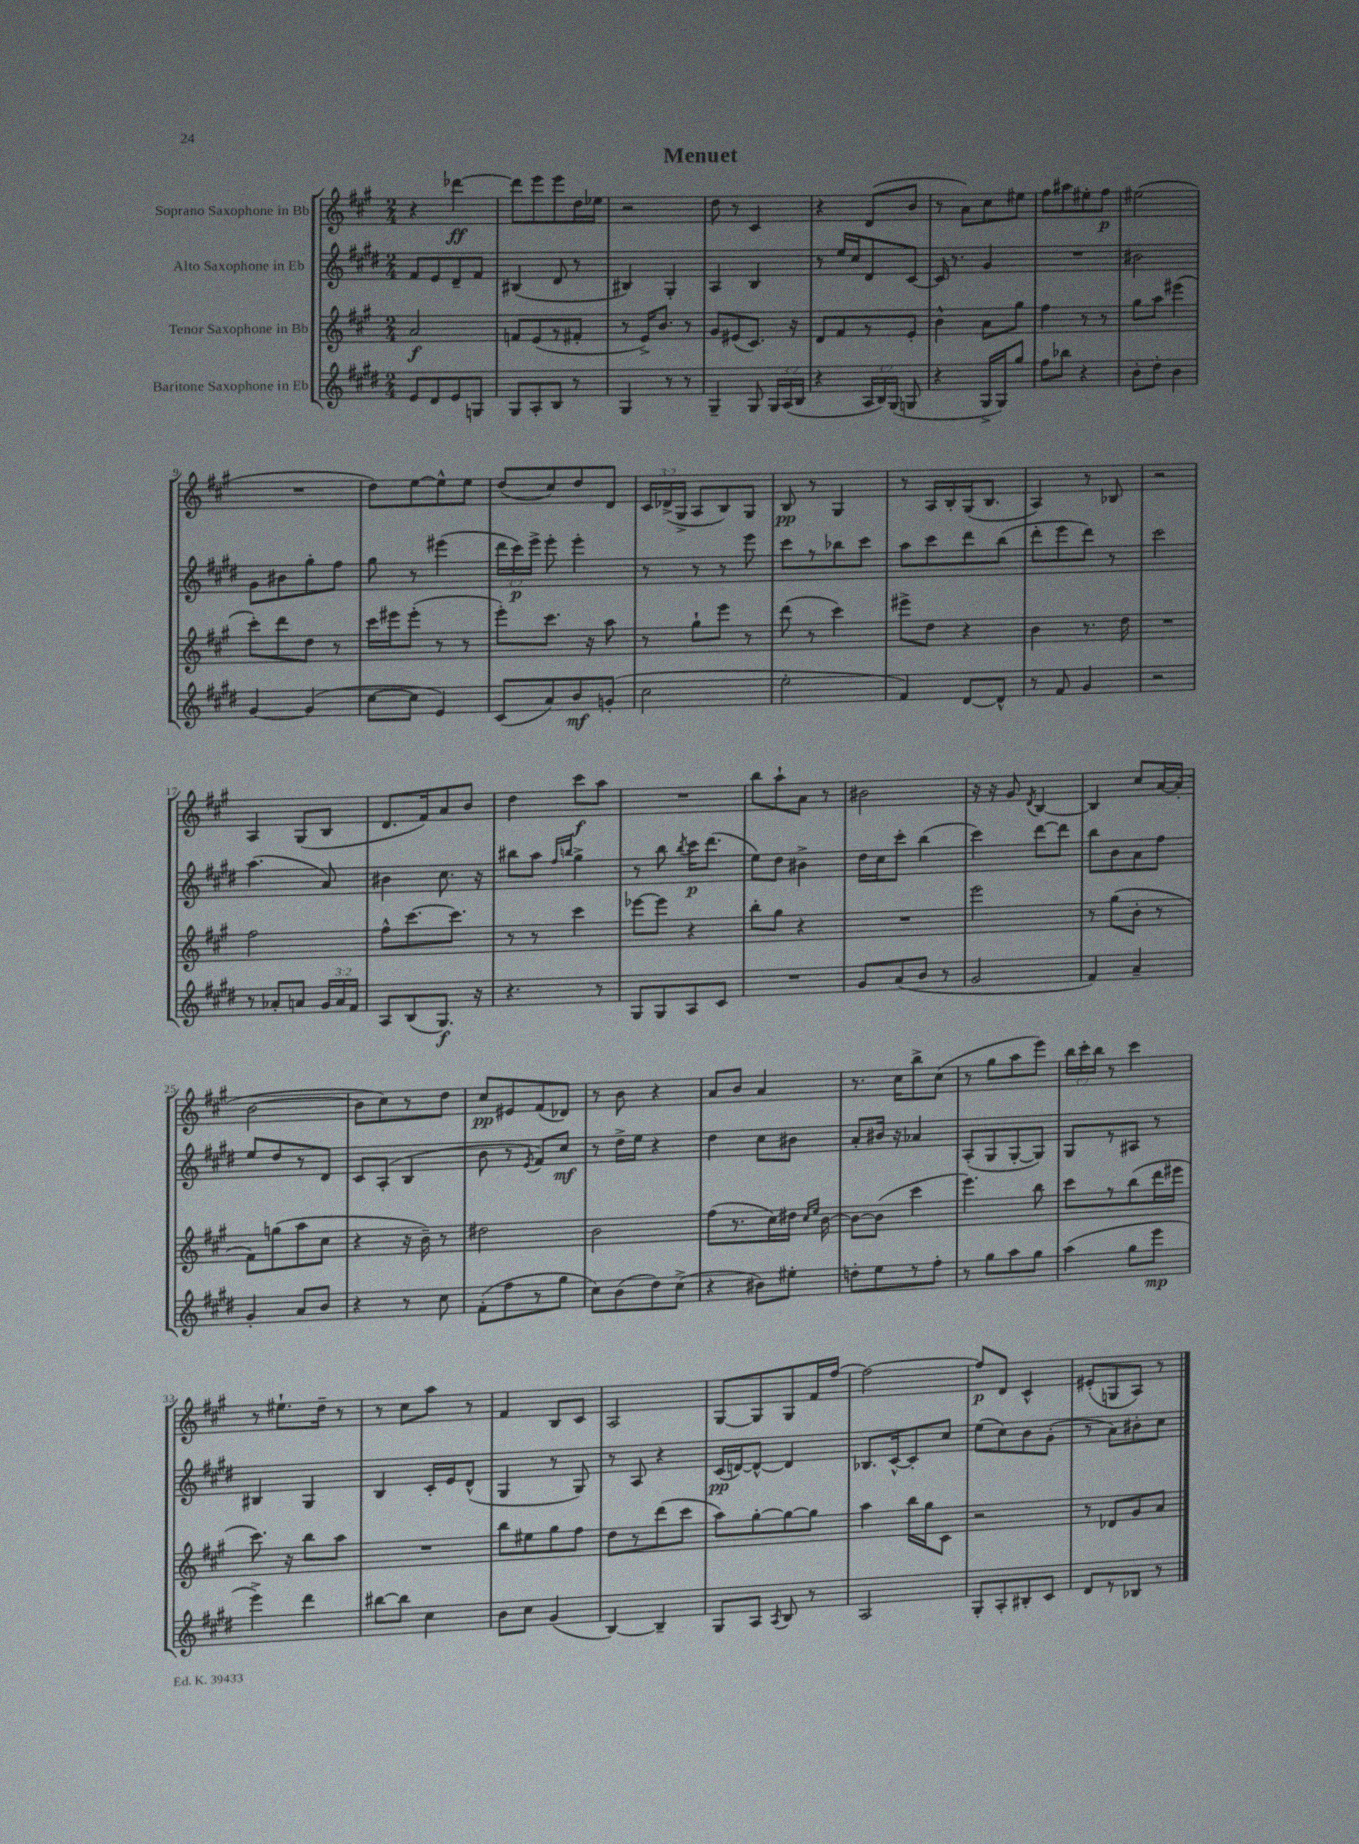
\header { title = "Menuet" }
<<
\new StaffGroup <<
\new Staff = "s0" \with { instrumentName = "Soprano Saxophone in Bb" } {
    \clef treble \key a \major \numericTimeSignature \time 2/4 \override Staff.TupletNumber.text = #tuplet-number::calc-fraction-text
    \autoBeamOff r4 des'''4~\ff |
    des'''8[ e'''8 e'''8 d''16 ees''16] |
    r2 |
    d''8 r8 cis'4 |
    r4 d'8[( b'8] |
    r8 a'8[) cis''8 eis''8] |
    fis''8[ ais''8 eis''8-. fis''8]\p |
    eis''2( |
    R2 |
    d''8[) e''8~ e''8-^ e''8] |
    d''8[( cis''8) d''8 d'8] |
    \tuplet 3/2 { cis'16[ des'16->( gis16]-> } a8[ b8) gis8] |
    b8\pp r8 gis4 |
    r8 a16[ b16-. gis16( b8.] |
    a4) r8 bes8 |
    r2 |
    a4 gis8[( b8] |
    d'8.[ fis'16) a'8 b'8] |
    d''4 cis'''8[\f a''8] |
    R2 |
    b''8[ a''8-! a'8] r8 |
    bis'2 |
    r16 r16 gis'8 \acciaccatura { d'8 } b4~ |
    b4 cis''8[ a'16~ a'16]-.( |
    b'2~ |
    b'8[ cis''8) r8 d''8] |
    cis''8[\pp eis'8 fis'8( des'8]) |
    r8 b'8 r4 |
    a'8[ b'8] a'4 |
    r8. cis''16[ b''8-> cis''8]( |
    r8 gis''8[ a''8 e'''8]) |
    \tuplet 3/2 { b''16[ cis'''16-. b''16] } r8 cis'''4 |
    r8 eis''8.[-! d''16]-- r8 |
    r8 cis''8[ a''8] r8 |
    fis'4 b8[ cis'8] |
    a2 |
    gis8[~ gis8 gis8 fis'16 fis''16]~ |
    fis''2~ |
    fis''8[\p d'8] cis'4-^ |
    eis'8[-.( g8 a8]) r8 \bar "|." |
}
\new Staff = "s1" \with { instrumentName = "Alto Saxophone in Eb" } {
    \clef treble \key e \major \numericTimeSignature \time 2/4 \override Staff.TupletNumber.text = #tuplet-number::calc-fraction-text
    \autoBeamOff fis'8[ e'8 dis'8-- fis'8] |
    bis4( dis'8 r8 |
    bis4) gis4-. |
    a4 b4 |
    r8 e''16[ cis''16 dis'8 cis'8]~ |
    cis'16 r8. gis'4 |
    R2 |
    bis'2 |
    gis'8[ bis'8 gis''8-. fis''8] |
    gis''8 r8 eis'''4( |
    \tuplet 3/2 { dis'''16[ cis'''16\p) e'''16]-> } e'''8-. e'''4-. |
    r8 r8 r8 e'''8 |
    cis'''8[ r8 bes''8 cis'''8] |
    a''8[ cis'''8 dis'''8 b''8]( |
    dis'''8[-. e'''8 dis'''8]) r8 |
    cis'''2 |
    a''4.( a'8) |
    bis'4 cis''8. r16 |
    bis''8[ a''8] \grace { fis''16[ b''16] } gis''4-> |
    r8 b''8 \acciaccatura { b''8 } cis'''16[\p dis'''8.]( |
    e''8[) dis''8] bis'4-> |
    dis''16[ cis''16 cis'''8]-. b''4( |
    cis'''4) dis'''8[~ dis'''8] |
    b''8[ b'8 a'8 fis''8] |
    e''8[ dis''8 r8 dis'8] |
    cis'8[ a8]-.( b4 |
    b'8 r8 \acciaccatura { e'8 } fis'8[) cis''8]\mf |
    r8 dis''16[-> e''16] r4 |
    dis''4 cis''8[ bis'8] |
    a'8[-. bis'16] r16 aes'4 |
    a8[-.( gis8 gis8~-. gis8]) |
    gis8[ r8 ais8] r8 |
    bis4 gis4 |
    b4 cis'16[-. e'16 dis'8]-^( |
    gis4 r8 gis8) |
    r8 a8 r4 |
    cis'16[\pp( d'16~) d'8]~-^ d'4 |
    bes8.[ cis'16~-^ cis'8-. cis''8] |
    e''8[( cis''8) b'8 gis'8]-.( |
    r8 a'8[) bis'8-. cis''8] \bar "|." |
}
\new Staff = "s2" \with { instrumentName = "Tenor Saxophone in Bb" } {
    \clef treble \key a \major \numericTimeSignature \time 2/4
    \autoBeamOff a'2\f |
    f'8[ e'8( r8 fis'8]-. |
    r8 e'16[->) b'8.] r8 |
    gis'8[ eis'8( cis'8.]) r16 |
    d'8[ fis'8 r8 e'8]-. |
    b'4-^ a'8[ gis''8] |
    fis''4 r8 r8 |
    gis''8[ a''8] eis'''4( |
    cis'''8[-.) d'''8 d''8] r8 |
    cis'''16[ eis'''16 eis'''8]-.( r8 r8 |
    e'''8[-.) cis'''8.] r16 a''8 |
    r8 gis''8[-! e'''8] r8 |
    d'''8( r8 cis'''4) |
    eis'''8[-> d''8] r4 |
    b'4 r8. d''16 |
    R2 |
    fis''2 |
    fis''8[-^ cis'''8.~ cis'''8.] |
    r8 r8 cis'''4 |
    ees'''8[~ ees'''8] r4 |
    b''8[-. gis''8] r4 |
    R2 |
    e'''2 |
    r8 gis''8[( b'8]-. r8 |
    fis'8[) g''8( a''8 cis''8] |
    r4 r16 b'16--) r8 |
    dis''2 |
    b'2 |
    fis''8[( r8. cis''16) dis''16] \grace { cis''16[ e''16] } b'16~ |
    b'8[~ b'8]( cis'''4 |
    e'''4.) b''8 |
    cis'''8[ r8 b''8( d'''16 eis'''16] |
    cis'''8.) r16 b''8[ a''8] |
    R2 |
    b''8[ eis''8 gis''8 fis''8] |
    d''8[ r8 d'''8( cis'''8] |
    a''8[) gis''8~-. gis''8~ gis''8] |
    a''4 b''16[ gis''16 cis'8] |
    r2 |
    r8 des'8[ gis'8 a'8] \bar "|." |
}
\new Staff = "s3" \with { instrumentName = "Baritone Saxophone in Eb" } {
    \clef treble \key e \major \numericTimeSignature \time 2/4 \override Staff.TupletNumber.text = #tuplet-number::calc-fraction-text
    \autoBeamOff e'8[ dis'8 e'8 g8] |
    gis8[ a8-. b8] r8 |
    gis4 r8 r8 |
    gis4-- gis8 \tuplet 3/2 { gis16[ a16( b16] } |
    r4 \tuplet 3/2 { a16[ b16) gis16]( } g8 |
    r4 gis16[-> gis16) gis''8] |
    fis''8[ bes''8] r4 |
    b'8[-. dis''8]-. b'4 |
    gis'4~ gis'4( |
    cis''8[~ cis''8] e'4) |
    cis'8[( a'8) b'8\mf g'8]-.( |
    cis''2 |
    e''2-. |
    fis'4) dis'8[~ dis'8]-^ |
    r8 fis'8 gis'4 |
    r2 |
    r8 aes'8[-. a'8] \tuplet 3/2 { gis'16[ a'16 fis'16] } |
    a8[ b8( gis8.]\f) r16 |
    r4. r8 |
    gis8[ gis8 a8 cis'8] |
    R2 |
    gis'8[ a'8( b'8] r8 |
    gis'2 |
    fis'4) a'4-- |
    gis'4-. a'8[ b'8] |
    r4 r8 cis''8 |
    fis'8[-.( fis''8 r8 gis''8] |
    cis''8[) b'8( dis''8) cis''8]->( |
    r4 bis'8[) eis''8]-. |
    d''8[-. e''8 r8 fis''8]-. |
    r8 gis''8[ a''8 gis''8] |
    a''4( gis''8[ e'''8]\mp |
    e'''4->) dis'''4 |
    bis''8[~ bis''8] cis''4 |
    b'8[ cis''8] gis'4( |
    b4~) b4-- |
    gis8[ a8] \acciaccatura { a8 } b8 r8 |
    a2 |
    gis8[-. a8-. bis8-. cis'8] |
    dis'8[ r8 bes8] r8 \bar "|." |
}
>>
>>
